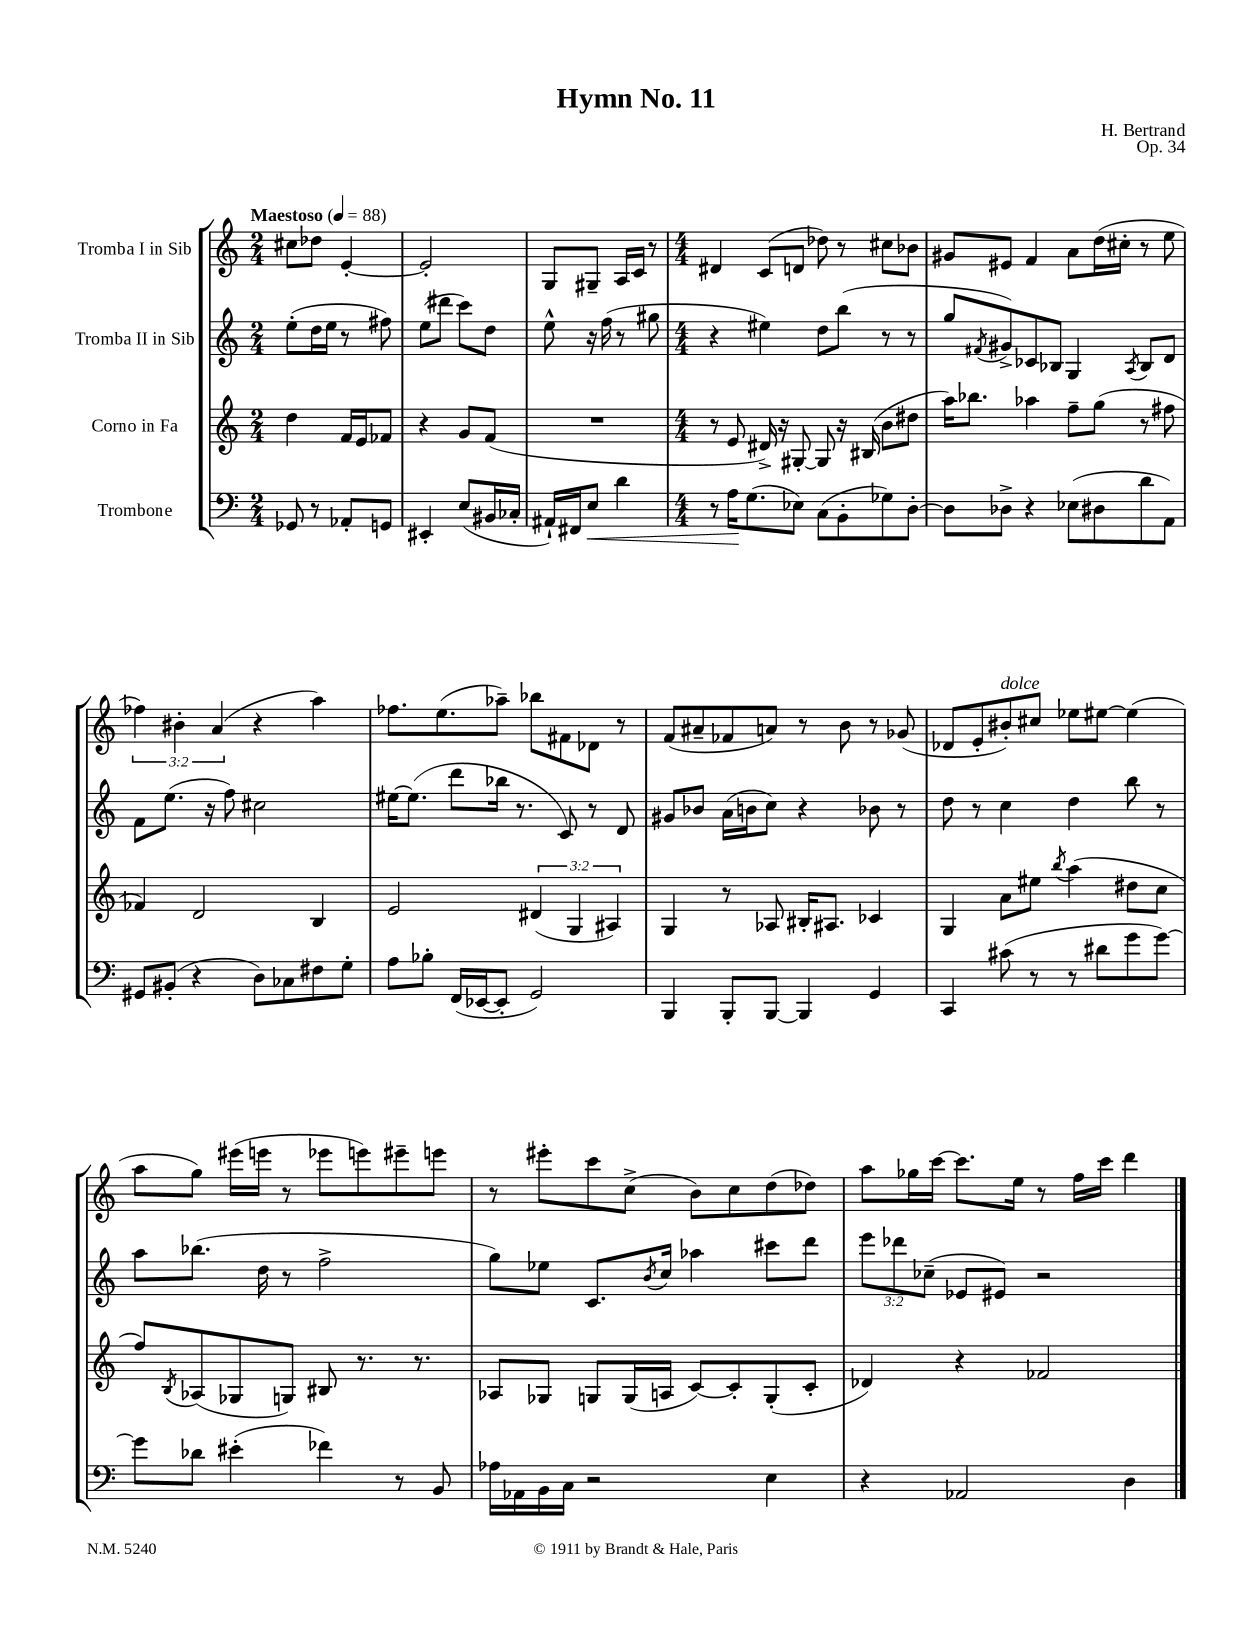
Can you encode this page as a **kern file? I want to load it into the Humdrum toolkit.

**kern	**dynam	**kern	**kern	**kern
*part4	*part4	*part3	*part2	*part1
*staff4	*staff4	*staff3	*staff2	*staff1
*I"Trombone	*	*I"Corno in Fa	*I"Tromba II in Sib	*I"Tromba I in Sib
*clefF4	*	*clefG2	*clefG2	*clefG2
*k[]	*	*k[]	*k[]	*k[]
*M2/4	*	*M2/4	*M2/4	*M2/4
*MM88	*	*MM88	*MM88	*MM88
=1	=1	=1	=1	=1
!	!	!	!	!LO:TX:a:B:t=Maestoso
8GG-X/	.	4dd\	(8ee'\L	8cc#X\L
8r	.	.	16dd\L	8dd-X\J
.	.	.	16ee\JJ	.
8AA-X'/L	.	16f/LL	8r	[4e'/
.	.	16e/J	.	.
8GGn/J	.	8f-X/J	8ff#X\)	.
=2	=2	=2	=2	=2
4EE#X'/	.	4r	(8ee\L	2e'/]
.	.	.	8ddd#X\J	.
(8E/L	.	8g/L	8ccc\L)	.
16BB#X/L	.	(8f/J	8dd\J	.
16C-X'/JJ	.	.	.	.
=3	=3	=3	=3	=3
16AA#X`/LL)	.	2r	8ee^^\	8G/L
16FF#X/J	.	.	.	.
!	!LO:HP:b	!	!	!
8E/J	<	.	16r	8G#X~/J
.	.	.	(16ff\	.
4d\	.	.	8r	16A/LL
.	.	.	.	16c/JJ
.	.	.	8gg#X\	8r
=4	=4	=4	=4	=4
*M4/4	*	*M4/4	*M4/4	*M4/4
8r	.	8r	4r	4d#X/
16A\KL	.	8e/	.	.
(8.G\	[	.	.	.
.	.	16d#X^/)	4ee#X\)	(8c/L
.	.	16r	.	.
8E-X\J)	.	[8G#X'/	.	8dn/J
(8C\L	.	8G#/]	8dd\L	8dd-X\)
8BB'\	.	16r	(8bb\J	8r
.	.	(16B#X/	.	.
8G-X\)	.	8b\L	8r	8cc#X\L
[8D'\J	.	8dd#X\J	8r	8b-X\J
=5	=5	=5	=5	=5
8D\L]	.	16aa\KL)	8gg/L	8g#X/L
.	.	8.bb-X\J	.	.
.	.	.	8qf#X/	.
8D-X^\J	.	.	8g#X^/)	8e#X/J
4r	.	4aa-X\	8c-X/	4f/
.	.	.	8B-X/J	.
(8E-X\L	.	8ff~\L	4G/	8a\L
8D#X\	.	(8gg\J	.	(16dd\L
.	.	.	.	16cc#X'\JJ
.	.	.	8qA/	.
8d\	.	8r	8B-/L	8r
8AA\J)	.	8ff#X\	8d/J	8ee\
!!LO:LB:g=z
=6	=6	=6	=6	=6
8GG#X/L	.	4f-X/)	8f\L	6ff-X\)
(8BB#X'/J	.	.	(8.ee\J	.
.	.	.	.	6b#X'\
4r	.	2d/	.	.
.	.	.	16r	.
.	.	.	.	(6a/
.	.	.	8ff\)	.
8D\L)	.	.	2cc#X\	4r
8C-X\	.	.	.	.
8F#X\	.	4B/	.	4aa\)
8G'\J	.	.	.	.
=7	=7	=7	=7	=7
8A\L	.	2e/	[16ee#X\KL	8.ff-X\L
.	.	.	(8.ee#\J]	.
8B-X'\J	.	.	.	.
.	.	.	.	(8.ee\
(16FF/LL	.	.	8ddd\L	.
[16EE-X/J	.	.	.	.
8EE-'/J]	.	.	16bb-X\Jk	8aa-X~\J)
.	.	.	8.r	.
2GG/)	.	(6d#X/	.	8bb-X\L
.	.	.	8c/)	8f#X\
.	.	6G/	.	.
.	.	.	8r	8d-X\J
.	.	6A#X/)	.	.
.	.	.	8d/	8r
=8	=8	=8	=8	=8
4BBB/	.	4G/	8g#X/L	(8f/L
.	.	.	8b-X/J	8a#X~/
8BBB'/L	.	8r	(16a\LL	8f-X/
.	.	.	16bn\J	.
[8BBB/J	.	8A-X/	8cc\J)	8an/J)
4BBB/]	.	16B#X'/KL	4r	8r
.	.	8.A#X/J	.	.
.	.	.	.	8b\
4GG/	.	4c-X/	8b-X\	8r
.	.	.	8r	(8g-X/
=9	=9	=9	=9	=9
4CC/	.	4G/	8dd\	8d-X/L
.	.	.	8r	8e'/
!	!	!	!	!LO:TX:a:i:t=dolce
(8c#X\	.	8a\L	4cc\	8b#X'/)
8r	.	8ee#X\J	.	8cc#X/J
.	.	8qbb/	.	.
8r	.	(4aa\	4dd\	8ee-X\L
8d#X\L	.	.	.	[8ee#X\J
8g\	.	8dd#X\L	8bb\	(4ee#\]
[8g\J)	.	8cc\J	8r	.
!!LO:LB:g=z
=10	=10	=10	=10	=10
8g\L]	.	8ff/L)	8aa\L	8aa\L
.	.	8qB/	.	.
8d-X\J	.	(8A-X/	(8.bb-X\J	8gg\J)
(4e#X'\	.	8G-X/	.	(16eee#X\LL
.	.	.	16dd\	16eeen\JJ
.	.	8Gn/J)	8r	8r
4f-X\)	.	8B#X/	2ff^\	8eee-X\L
.	.	8.r	.	8eeen\)
8r	.	.	.	8eee#X~\
.	.	8.r	.	.
8BB/	.	.	.	8eeen\J
=11	=11	=11	=11	=11
16A-X\LL	.	8A-X/L	8gg\L)	8r
16AA-X\	.	.	.	.
16BB\	.	8G-X/J	8ee-X\J	8eee#X'\L
16C\JJ	.	.	.	.
2r	.	8Gn/L	8.c/L	8ccc\
.	.	(16G/L	.	(8cc^\J
.	.	.	8qb/	.
.	.	16An/JJ	16cc/Jk	.
.	.	[8c/L)	4aa-X\	8b\L)
.	.	8c'/]	.	8cc\
4E\	.	(8G'/	8ccc#X\L	(8dd\
.	.	8c'/J	8ddd\J	8dd-X\J)
=12	=12	=12	=12	=12
4r	.	4d-X/)	12eee\L	8aa\L
.	.	.	12ddd-X\	.
.	.	.	.	16gg-X\L
.	.	.	(12cc-X~\J	.
.	.	.	.	[16ccc\JJ
2AA-X/	.	4r	8e-X/L	8.ccc\L]
.	.	.	8e#X/J)	.
.	.	.	.	16ee\Jk
.	.	2f-X/	2r	8r
.	.	.	.	16ff\LL
.	.	.	.	16ccc\JJ
4D\	.	.	.	4ddd\
==	==	==	==	==
*-	*-	*-	*-	*-
